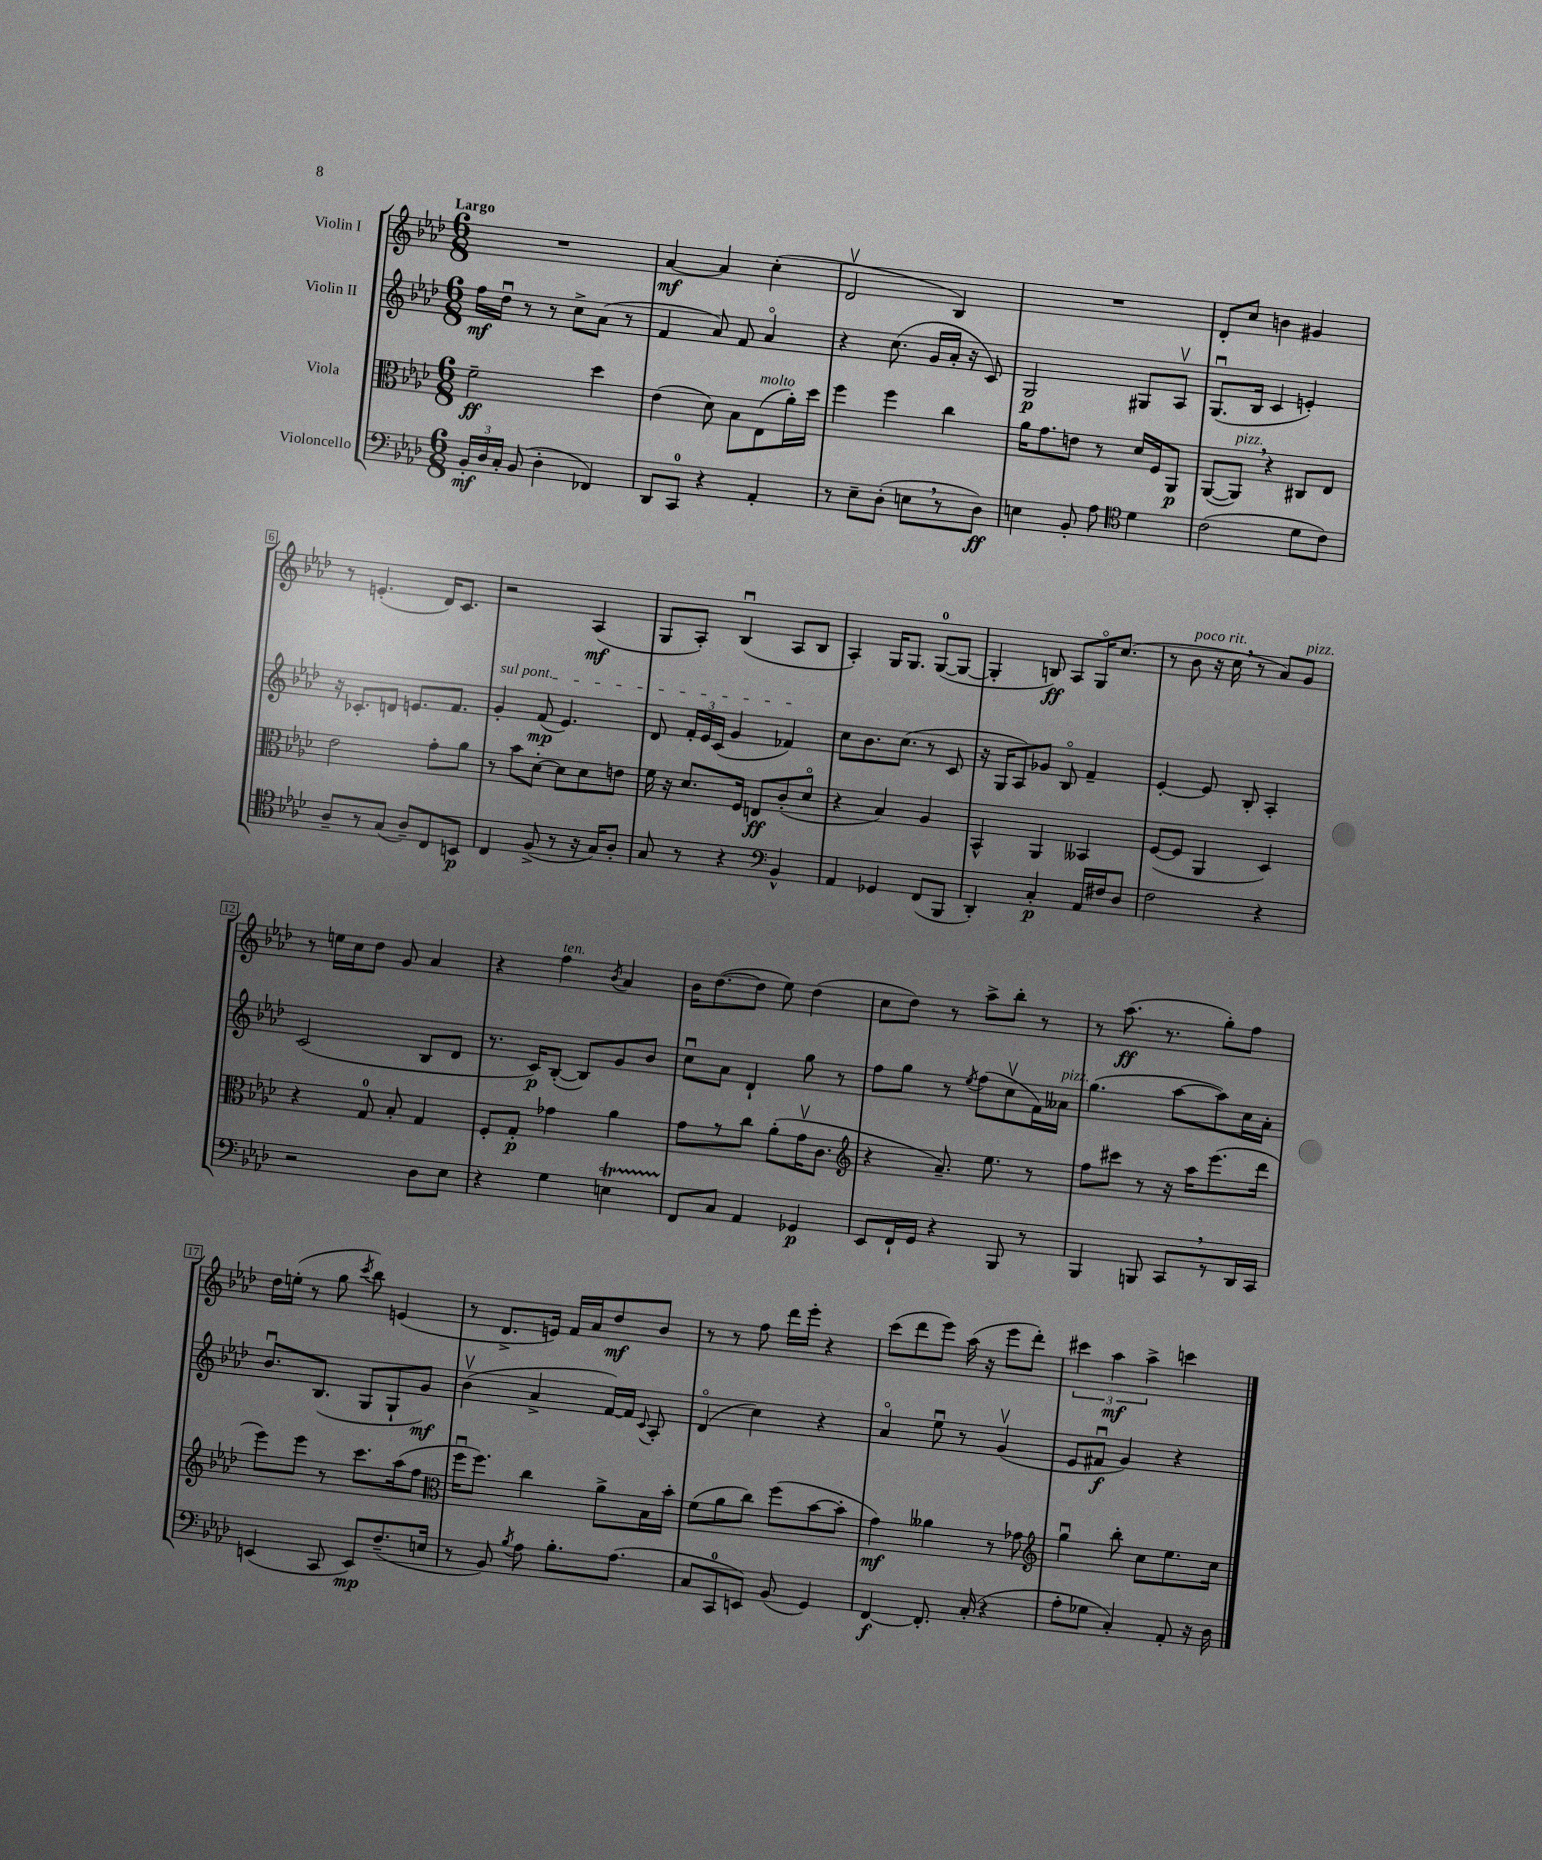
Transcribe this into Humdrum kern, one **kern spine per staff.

**kern	**kern	**kern	**kern
*staff4	*staff3	*staff2	*staff1
*clefF4	*clefC3	*clefG2	*clefG2
*k[b-e-a-d-]	*k[b-e-a-d-]	*k[b-e-a-d-]	*k[b-e-a-d-]
*M6/8	*M6/8	*M6/8	*M6/8
24BB-'	2f~	16ff	2.r
24D-	.	.	.
.	.	16dd-u	.
24C'	.	.	.
(8BB-	.	8r	.
4D-'	.	8r	.
.	.	8cc^	.
4FF-)	4dd-	(8a-	.
.	.	8r	.
=	=	=	=
8DD-	(4e-	4f	[4a-
8CC	.	.	.
4r	8d-)	8a-)	4a-]
.	8B-	8f	.
4AA-'	(8E-	4a-o	(4cc'
.	16a-')	.	.
.	16dd-	.	.
=	=	=	=
8r	4ff	4r	2d-v
8E-~	.	.	.
(8D-'	4ff	(8.cc	.
8E	.	.	.
.	.	16g	.
8r	4cc	16a-'	4B-)
.	.	16r	.
8D-)	.	8c)	.
=	=	=	=
4E	16a-	2G	2.r
.	8.g	.	.
8BB-'	8e	.	.
8A-	8r	.	.
*clefC4	*	*	*
4d-	16d-	8G#	.
.	16F	.	.
.	8AA-	8A-v	.
=	=	=	=
(2c	([8AA-	(8.Gu	8d-'
.	8AA-])	.	8cc
.	.	16B-	.
.	4r	4c	4b
8d-	8C#	4e')	4g#
8c)	8E-	.	.
=	=	=	=
8A-~	2e-	16r	8r
.	.	8.c-'	.
8r	.	.	(4.e'
(8G	.	8d	.
8A-~)	.	8.e	.
8C	8g'	.	16d-)
.	.	8.f	8.c
8BB	8a-	.	.
=	=	=	=
4C	8r	4g'	2r
.	8b-	.	.
(8F^	[8d-'	(8f	.
8r	8d-]	4.e-)	.
16r	8d-	.	(4A-
16G)	.	.	.
8A-'	8e	.	.
=	=	=	=
8G	16f	8d-	8G
.	16r	.	.
8r	8.d-	24f'	8A-')
.	.	24e-	.
.	.	(24c	.
4r	.	4g	(4B-u
.	16F	.	.
.	8E	.	.
*clefF4	*	*	*
4BB-^^	(8c'	4f-)	8A-
.	8d-o	.	8B-
=	=	=	=
4AA-	4r	8cc	4A-')
.	.	8.b-	.
4GG-	4B-)	.	16G
.	.	(8.cc	8.G
(8FF	4A-	8r	([8G
8BBB-	.	8c	8G_
=	=	=	=
4DD-')	4BB-^^	16r	4G']
.	.	16G	.
.	.	8A-)	.
4C'	4AA-	8g-	8B)
.	.	8B-o	8A-
16AA-	4BB--	4f~	16Go
16F#	.	.	(8.cc
8D-	.	.	.
=	=	=	=
2F	([8F	[4e-'	8r
.	8F]	.	8b-
.	4AA-	8e-]	16r
.	.	.	16cc
.	.	8B-'	8r
4r	4D-)	4A-'	8a-)
.	.	.	8g
=	=	=	=
2r	4r	(2c	8r
.	.	.	16ee
.	.	.	16cc
.	8G	.	8dd-
.	8B-'	.	8g
8D-	4G	8B-	4a-
8E-	.	8d-	.
=	=	=	=
4r	8F'	8.r	4r
.	8G'	.	.
.	.	16c)	.
4G	4g-	([8B-'	4ff
.	.	8B-])	.
.	.	.	8qb-
4E	4a-	8g	4a-
.	.	8b-	.
=	=	=	=
8FF	8g	8ccu	16b-
.	.	.	([8.dd-
8C	8r	8a-	.
4AA-	8cc	4d-`	8dd-]
.	(8a-'	.	8ee-)
4GG-	16gv	8gg	(4dd-
.	8.c	.	.
.	.	8r	.
=	=	=	=
*	*clefG2	*	*
8EE-	4r	8ff	8cc
16FF`	.	8gg	8dd-)
16GG	.	.	.
4r	8.a-~)	8r	8r
.	.	8qee-	.
.	.	(8ff	8aa-^
.	8.ee-	.	.
8BBB-	.	8ccv	8bb-'
8r	8r	16f)	8r
.	.	16a--	.
=	=	=	=
4BBB-	8ff	(4.gg	8r
.	8ccc#	.	(8.aa-
8BBB	8r	.	.
.	.	.	8.r
8CC	16r	[8aa-	.
.	16aa-	.	.
8r	(8.eee-	8aa-])	8gg')
16DD-	.	16cc	8ff
16CC	16ddd-	16a-'	.
=	=	=	=
(4EE	8eee-)	8.b-u	16dd-
.	.	.	(16ee'
.	8eee-	.	8r
.	.	(8.B-	.
8CC	8r	.	8gg
.	.	.	8qccc
8EE)	8.ccc	8G	8bb-)
(8.F~	.	8G`	(4e
.	(16aa-	.	.
.	8ff	8g)	.
16E	.	.	.
=	=	=	=
*	*clefC3	*	*
8r	16ffu	(4b-v	8r
.	8.ff)	.	.
8BB-)	.	.	8.d-^
8qB-	.	.	.
8A-	4cc	4a-^	.
.	.	.	16e)
8.B-'	.	.	16f
.	.	.	16a-
.	8a-^	[16f)	8dd-
(8.A-	.	16f]	.
.	.	8qqc	.
.	16B-	8A-'	8b-
.	16b-'	.	.
=	=	=	=
8C	(8f	(4d-o	8r
8CC	8a-	.	8r
8EE)	8cc)	4cc)	8ff
(8BB-	(8ff	.	16ddd-
.	.	.	16eee-'
4GG)	[8b-	4r	4r
.	8b-']	.	.
=	=	=	=
[4FF	4g)	4a-o	(8ccc
.	.	.	8ddd-
8.FF']	4a--	8ee-u	8eee-)
.	.	8r	(16aa-
(16C'	.	.	16r
4r	8r	(4gv	8eee-
.	8g-	.	8ddd-')
=	=	=	=
*	*clefG2	*	*
8A-'	4ggu	8e-	6ccc#
8G-	.	8f#u	.
.	.	.	6aa-
4C')	8bb-'	4g)	.
.	.	.	6aa-^
.	8cc	.	.
8AA-'	8.ee-	4r	4ccc
16r	.	.	.
16D-	16cc	.	.
==	==	==	==
*-	*-	*-	*-
